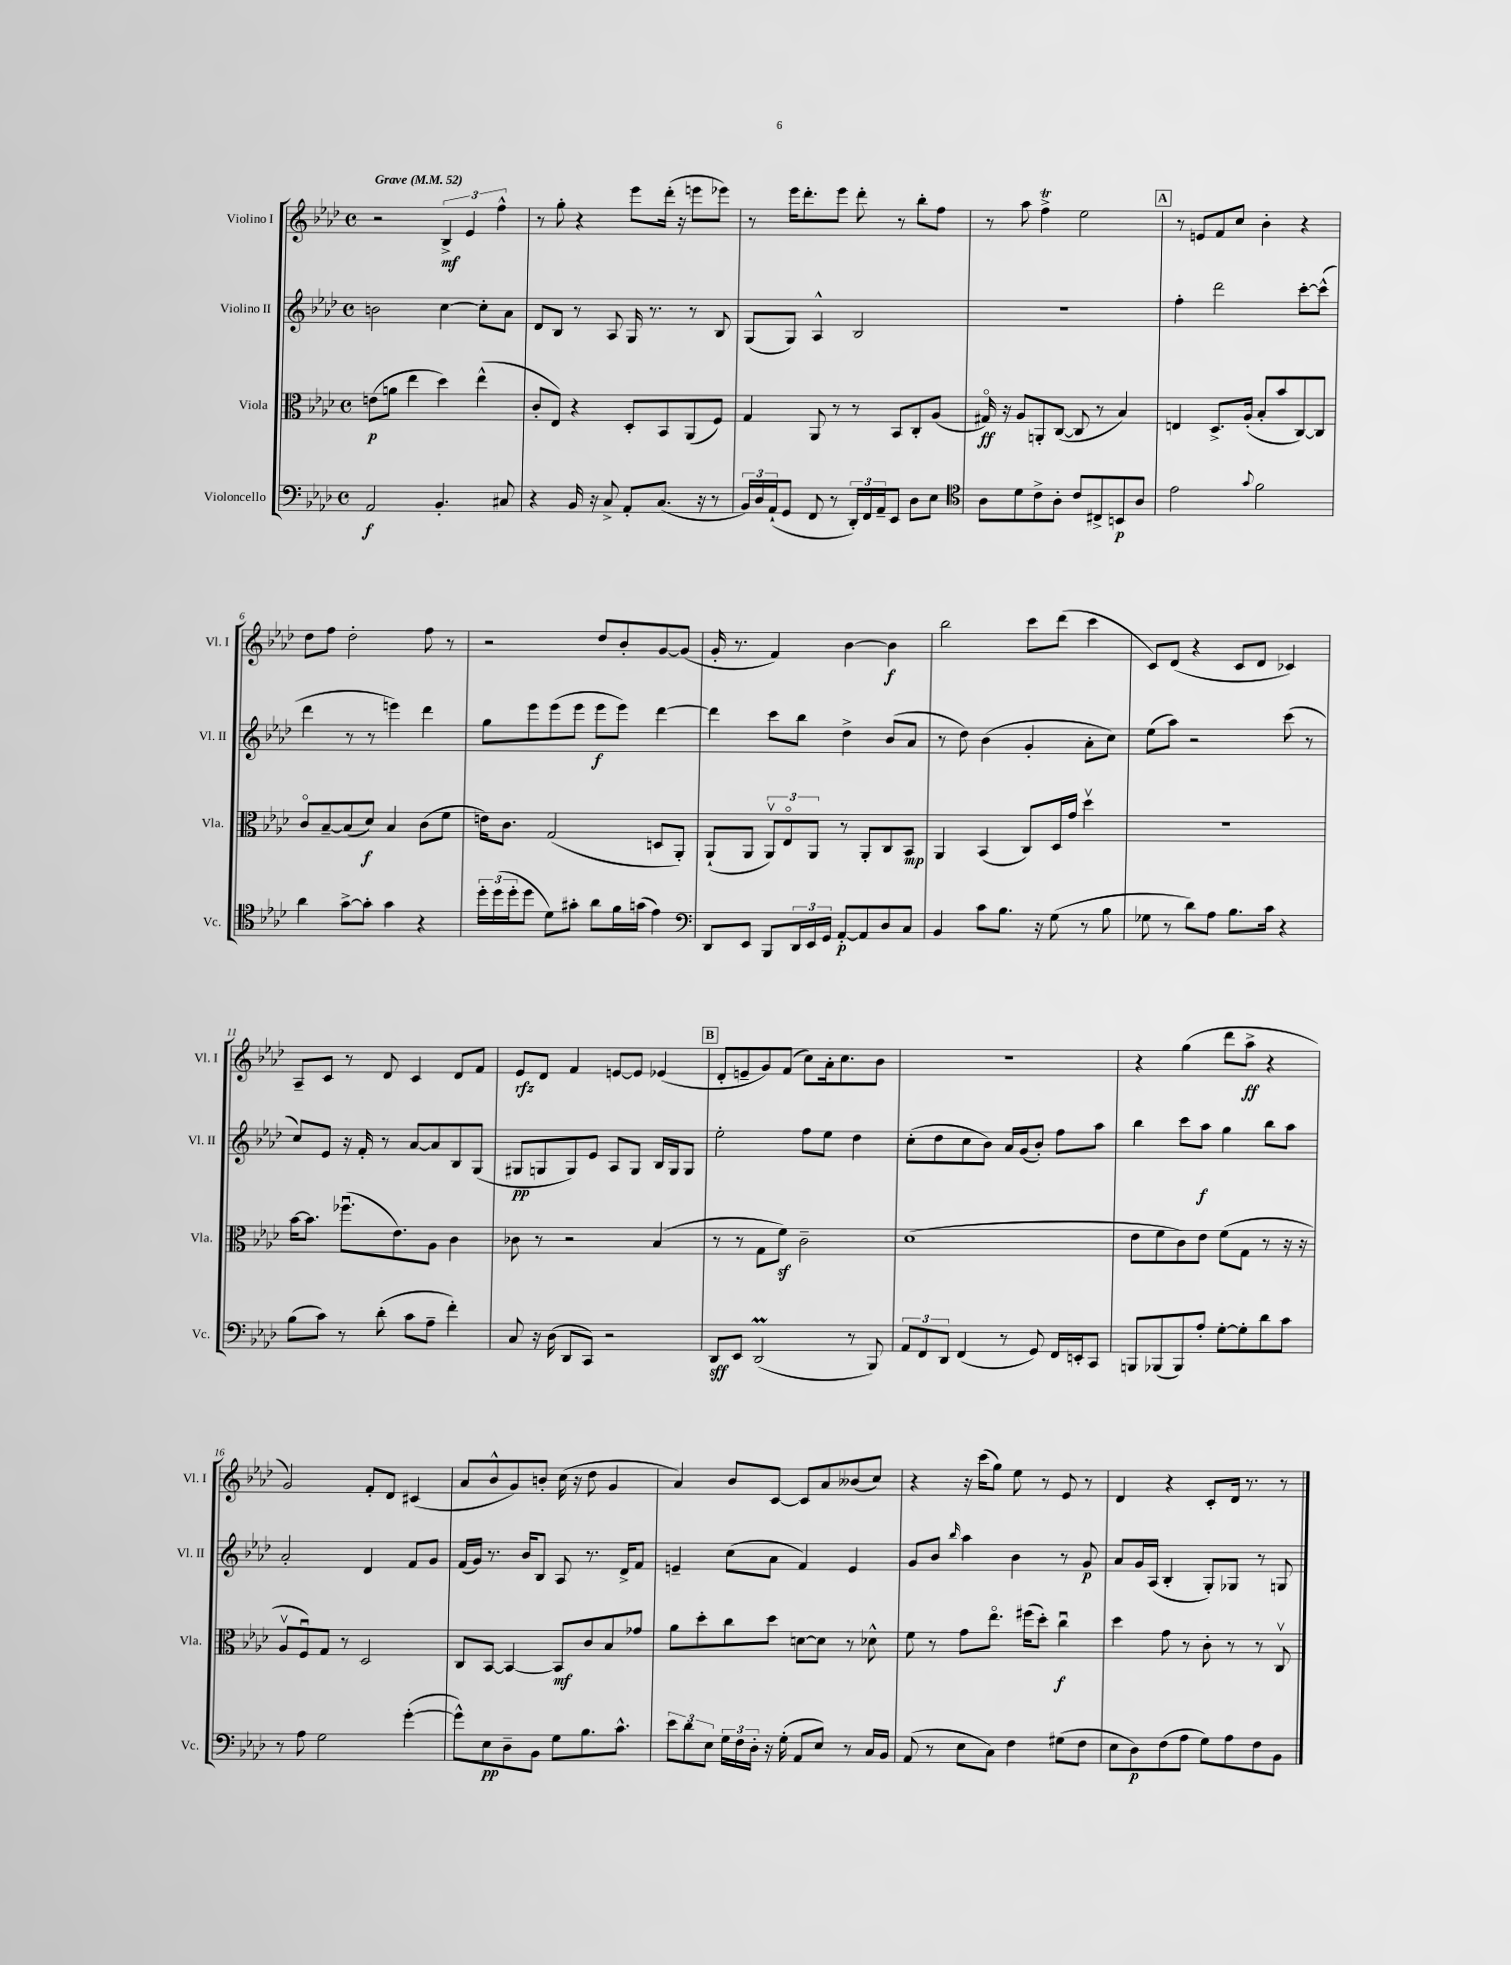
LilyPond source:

<<
\new StaffGroup <<
\new Staff = "s0" \with { instrumentName = "Violino I" shortInstrumentName = "Vl. I" } {
    \clef treble \key aes \major \defaultTimeSignature \time 4/4 \tempo "Grave" 4 = 52
    r2 \tuplet 3/2 { bes4->\mf ees'4 f''4-^ } |
    r8 g''8-. r4 ees'''8 des'''16-.( r16 e'''8 ees'''8) |
    r8 ees'''16 des'''8.-. ees'''8 des'''8-. r8 bes''8-. f''8 |
    r8 aes''8 f''4->\trill ees''2 |
    \mark \markup { \box "A" } r8 e'8 f'8 c''8 bes'4-. r4 |
    des''8 f''8 des''2-. f''8 r8 |
    r2 des''8 bes'8-. g'8~ g'8( |
    g'16-. r8. f'4) bes'4~ bes'4\f |
    bes''2 c'''8 des'''8( c'''4 |
    c'8) des'8( r4 c'8 des'8 ces'4) |
    aes8-- c'8 r8 des'8 c'4 des'8 f'8 |
    ees'8\rfz des'8 f'4 e'8~ e'8 ees'4( |
    \mark \markup { \box "B" } des'8-. e'8-- g'8) f'8( c''8) aes'16-. c''8. bes'8 |
    R1 |
    r4 g''4( des'''8 aes''8->\ff r4 |
    g'2) f'8-. des'8 cis'4( |
    aes'8 bes'8-^ g'8) b'8-. c''16( r16 des''8 g'4 |
    aes'4) bes'8 c'8~ c'8 aes'8 beses'8( c''8) |
    r4 r16 c'''16( g''8) ees''8 r8 ees'8 r8 |
    des'4 r4 c'8-. des'16 r8. r8 \bar "|." |
}
\new Staff = "s1" \with { instrumentName = "Violino II" shortInstrumentName = "Vl. II" } {
    \clef treble \key aes \major \defaultTimeSignature \time 4/4
    b'2 c''4~ c''8-. aes'8 |
    des'8 bes8 r8 aes8 g16 r8. r8 bes8 |
    g8( g8) aes4-^ bes2 |
    R1 |
    \mark \markup { \box "A" } f''4-. des'''2 c'''8~-. c'''8-^( |
    des'''4 r8 r8 e'''4) des'''4 |
    g''8 ees'''8 ees'''8( ees'''8 ees'''8\f ees'''8) des'''4~ |
    des'''4 c'''8 bes''8 des''4-> bes'8( aes'8 |
    r8 des''8) bes'4( g'4-. aes'8-. c''8) |
    ees''8( aes''8) r2 c'''8( r8 |
    c''8) ees'8 r16 f'16-. r8 aes'8~ aes'8 bes8 g8( |
    gis8\pp g8 g8) ees'8 aes8 g8 bes16 g16 g8 |
    \mark \markup { \box "B" } ees''2-. f''8 ees''8 des''4 |
    c''8-.( des''8 c''8 bes'8) aes'16 g'16( bes'8-.) f''8 aes''8 |
    bes''4 c'''8 aes''8\f g''4 bes''8 aes''8 |
    aes'2-. des'4 f'8 g'8 |
    f'16( g'16) r8. bes'16 bes8 aes8 r8. des'16-> f'8 |
    e'4-- c''8( aes'8 f'4) e'4 |
    g'8 bes'8 \grace { bes''16 } aes''4 bes'4 r8 g'8\p |
    aes'8 g'16 aes16( bes4-. g8-.) ges8 r8 g8 \bar "|." |
}
\new Staff = "s2" \with { instrumentName = "Viola" shortInstrumentName = "Vla." } {
    \clef alto \key aes \major \defaultTimeSignature \time 4/4
    e'8\p( a'8 ees''4 des''4) ees''4-^( |
    c'8-. ees8) r4 des8-. bes,8 aes,8( f8) |
    g4 aes,8 r8 r8 bes,8 c8-. aes8( |
    gis16\flageolet\ff) r16 aes8 a,8-. c8~( c8 r8 bes4) |
    \mark \markup { \box "A" } e4 des8.-> aes16-.( bes8-. bes'8 c8~) c8 |
    c'8\flageolet bes8~-- bes8( des'8\f) bes4 c'8( f'8 |
    e'16) c'8. g2( d8 aes,8-.) |
    aes,8-!( aes,8 \tuplet 3/2 { aes,8\upbow) ees8\flageolet aes,8 } r8 aes,8-. c8 bes,8\mp |
    aes,4 bes,4( c8) des16 g'16 des''4\upbow |
    R1 |
    bes'16~ bes'8. fes''8.\downbow( ees'8.) aes8 c'4 |
    ces'8 r8 r2 bes4( |
    \mark \markup { \box "B" } r8 r8 g8 f'8\sf) c'2-- |
    des'1( |
    ees'8 f'8 c'8) ees'8 f'8( g8 r8 r16 r16 |
    aes8\upbow f8\downbow) g8 r8 des2 |
    c8 bes,8~ bes,4~ bes,8\mf c'8 bes8 ges'8 |
    aes'8 des''8-. c''8 des''8 d'8~ d'8 r8 des'8-^ |
    f'8 r8 g'8 ees''8.\flageolet fis''16( des''8-.) c''4\downbow\f |
    des''4 g'8 r8 c'8-. r8 r8 c8\upbow \bar "|." |
}
\new Staff = "s3" \with { instrumentName = "Violoncello" shortInstrumentName = "Vc." } {
    \clef bass \key aes \major \defaultTimeSignature \time 4/4
    aes,2\f bes,4.-. cis8 |
    r4 bes,16 r16 c8-> aes,8-. c8.( r16 r8 |
    \tuplet 3/2 { bes,16) des16 aes,16-!( } g,8 f,8 r8 \tuplet 3/2 { des,16-.) f,16 aes,16-- } ees,8 des8 ees8 |
    \clef tenor aes8 des'8 c'8-> aes8-. c'8 cis8-> b,8\p aes8 |
    \mark \markup { \box "A" } ees'2 \appoggiatura { g'8 } f'2 |
    aes'4 g'8~-> g'8-. g'4 r4 |
    \tuplet 3/2 { des''16-. des''16( des''16-. } des''8 des'8) gis'8-. aes'8 f'16 g'16( ees'4) |
    \clef bass des,8 ees,8 bes,,8 \tuplet 3/2 { des,16 ees,16 g,16 } aes,8~-.\p aes,8 des8 c8 |
    bes,4 c'8 bes8. r16 g8( r8 bes8 |
    ges8 r8 des'8) aes8 bes8. c'16 r4 |
    bes8( c'8) r8 des'8-.( c'8 aes8-- f'4-.) |
    c8 r16 des16( des,8 c,8) r2 |
    \mark \markup { \box "B" } des,8\sff ees,8 des,2\prall( r8 bes,,8) |
    \tuplet 3/2 { aes,8 f,8 des,8 } f,4( r8 g,8) f,16 e,16-. c,8 |
    b,,8 bes,,8( bes,,8) aes8-. g8~-. g8-. des'8 c'8 |
    r8 aes8 g2 g'4~-.( |
    g'8-^) ees8\pp des8-- bes,8 g8 bes8. c'8.-^ |
    \tuplet 3/2 { ees'8 des'8 ees8 } \tuplet 3/2 { g16 f16 des16-. } r16 g16-.( aes,8 ees8) r8 c16 bes,16 |
    aes,8( r8 ees8 c8) f4 gis8( f8 |
    ees8 des8\p) f8( aes8 g8) aes8 f8 bes,8 \bar "|." |
}
>>
>>
